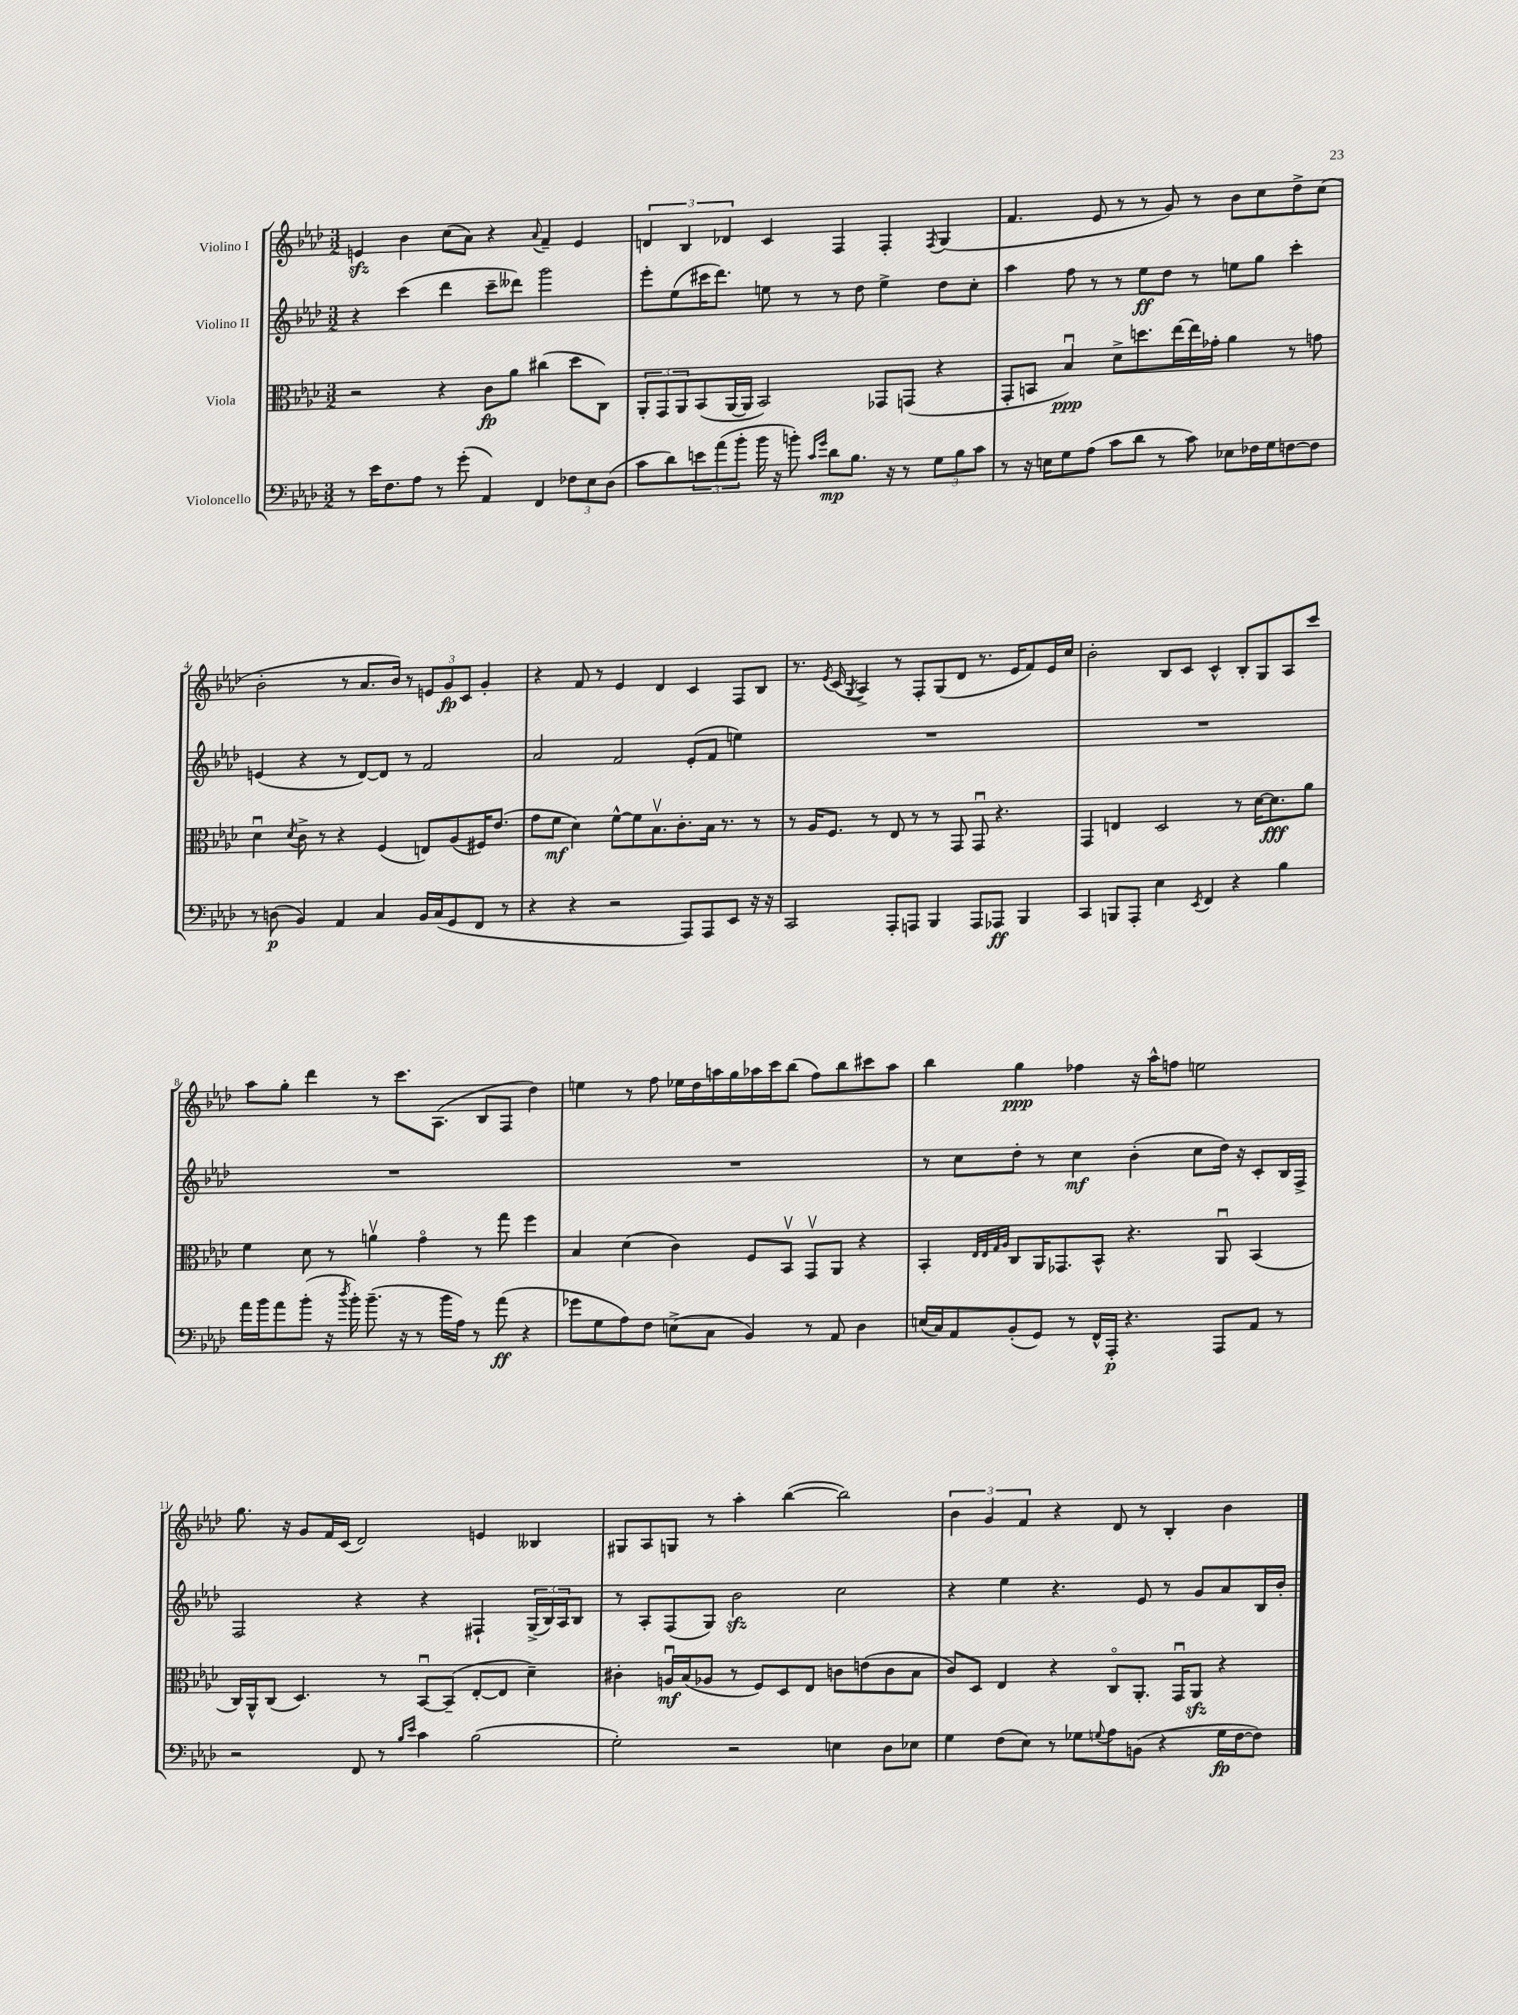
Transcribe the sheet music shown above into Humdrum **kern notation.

**kern	**dynam	**kern	**dynam	**kern	**dynam	**kern	**dynam
*part4	*part4	*part3	*part3	*part2	*part2	*part1	*part1
*staff4	*staff4	*staff3	*staff3	*staff2	*staff2	*staff1	*staff1
*I"Violoncello	*	*I"Viola	*	*I"Violino II	*	*I"Violino I	*
*clefF4	*	*clefC3	*	*clefG2	*	*clefG2	*
*k[b-e-a-d-]	*	*k[b-e-a-d-]	*	*k[b-e-a-d-]	*	*k[b-e-a-d-]	*
*M3/2	*	*M3/2	*	*M3/2	*	*M3/2	*
=1	=1	=1	=1	=1	=1	=1	=1
8r	.	2r	.	4r	.	4enzz/	.
16e-\KL	.	.	.	.	.	.	.
8.F\	.	.	.	.	.	.	.
.	.	.	.	(4ccc\	.	4b-\	.
8A-\J	.	.	.	.	.	.	.
8r	.	4r	.	4ddd-\	.	(8cc\L	.
(8g'\	.	.	.	.	.	8a-\J)	.
4AA-/)	.	8c\L	fp	8ccc~\L	.	4r	.
.	.	8a-\J	.	8ddd--X\J)	.	.	.
.	.	.	.	.	.	8qqa-/	.
4FF/	.	(4cc#X\	.	2ggg\	.	4f~/	.
12F-X\L	.	8dd-\L	.	.	.	4e/	.
12E-\	.	.	.	.	.	.	.
.	.	8C\J)	.	.	.	.	.
(12D-\J	.	.	.	.	.	.	.
=2	=2	=2	=2	=2	=2	=2	=2
8c\L	.	12AA-'/L	.	8eee-'\L	.	6dn/	.
.	.	12GG/	.	.	.	.	.
8d-\)	.	.	.	(8ee-\	.	.	.
.	.	12AA-/	.	.	.	6B-/	.
12en\	.	(8BB-/	.	16ccc#X\K	.	.	.
.	.	.	.	8.ddd-\J)	.	.	.
(12a-\	.	.	.	.	.	6d-X/	.
.	.	[16AA-/L	.	.	.	.	.
12b-'\J	.	.	.	.	.	.	.
.	.	16AA-/JJ]	.	.	.	.	.
16b-\	.	2BB-/)	.	8een\	.	4c/	.
16r	.	.	.	.	.	.	.
8bn'\)	.	.	.	8r	.	.	.
16qqc/LL	.	.	.	.	.	.	.
16qqg/JJ	.	.	.	.	.	.	.
8d-\L	mp	.	.	8r	.	4F/	.
8.B-\J	.	.	.	8dd-\	.	.	.
.	.	8GG-X/L	.	4ee^\	.	4F'/	.
16r	.	.	.	.	.	.	.
8r	.	(8GGn/J	.	.	.	.	.
.	.	.	.	.	.	8qF/	.
12G\L	.	4r	.	8dd-\L	.	(4G/	.
12B-\	.	.	.	.	.	.	.
.	.	.	.	8cc'\J	.	.	.
12c\J	.	.	.	.	.	.	.
=3	=3	=3	=3	=3	=3	=3	=3
8r	.	8GG'/L	.	4aa-\	.	4.f/	.
16r	.	8BBn/J	.	.	.	.	.
16En\KL	.	.	.	.	.	.	.
8G\	.	4B-u/)	ppp	8ff\	.	.	.
(8A-\J	.	.	.	8r	.	8e-/	.
8c\L	.	8d-^\L	.	8r	.	8r	.
8d-\J	.	8.ddn\	.	8ee-\L	ff	8r	.
8r	.	.	.	8dd-\J	.	8g/)	.
.	.	[16ee-\L	.	.	.	.	.
8c\)	.	16ee-\]	.	8r	.	8r	.
.	.	16g-X'\JJ	.	.	.	.	.
8E-X\L	.	4a-\	.	8een\L	.	8b-\L	.
16F-X\L	.	.	.	8gg\J	.	8cc\	.
16G\J	.	.	.	.	.	.	.
[8Fn\	.	8r	.	4ccc'\	.	8dd-^\	.
8F\J]	.	8gn\	.	.	.	(8cc\J	.
!!LO:LB:g=z
=4	=4	=4	=4	=4	=4	=4	=4
8r	.	4d-u\	.	(4en/	.	2b-'\	.
(8Dn\	p	.	.	.	.	.	.
.	.	8qd-/	.	.	.	.	.
4BB-/)	.	8c^\	.	4r	.	.	.
.	.	8r	.	.	.	.	.
4AA-/	.	4r	.	8r	.	8r	.
.	.	.	.	[8d-/L)	.	8.a-/L	.
4C/	.	(4F/	.	8d-/J]	.	.	.
.	.	.	.	.	.	16b-/Jk)	.
.	.	.	.	8r	.	8r	.
16BB-/LL	.	8En/L)	.	2f/	.	12en/L	.
(16C/J	.	.	.	.	.	.	.
.	.	.	.	.	.	12g/	fp
8GG/	.	(8A-/	.	.	.	.	.
.	.	.	.	.	.	12c/J	.
8FF/J	.	16F#X/K)	.	.	.	4g'/	.
.	.	(8.e-/J	.	.	.	.	.
8r	.	.	.	.	.	.	.
=5	=5	=5	=5	=5	=5	=5	=5
4r	.	8g\L	.	2a-/	.	4r	.
.	.	8f\J	mf	.	.	.	.
4r	.	4d-\)	.	.	.	8f/	.
.	.	.	.	.	.	8r	.
2r	.	[8f^^\L	.	2f/	.	4e-/	.
.	.	8f\]	.	.	.	.	.
.	.	8.B-v\	.	.	.	4d-/	.
.	.	8.c'\	.	.	.	.	.
8AAA-/L)	.	.	.	(8e-'/L	.	4c/	.
8AAA-/	.	16B-\Jk	.	8f/J	.	.	.
.	.	8.r	.	.	.	.	.
8EE-/J	.	.	.	4een\)	.	8F/L	.
16r	.	8r	.	.	.	8B-/J	.
16r	.	.	.	.	.	.	.
=6	=6	=6	=6	=6	=6	=6	=6
2CC/	.	8r	.	1.r	.	8.r	.
.	.	16A-/KL	.	.	.	.	.
.	.	.	.	.	.	8qe-/	.
.	.	8.F/J	.	.	.	(16c/	.
.	.	.	.	.	.	8qG/	.
.	.	.	.	.	.	4A-^/)	.
.	.	8r	.	.	.	.	.
8AAA-'/L	.	8E-/	.	.	.	8r	.
8AAAn/J	.	8r	.	.	.	8F'/L	.
4BBB-/	.	8r	.	.	.	(8G/	.
.	.	8GG/	.	.	.	8d-/J	.
8AAA/L	.	8GGu/	.	.	.	8.r	.
8AAA-X/J	ff	4.r	.	.	.	.	.
.	.	.	.	.	.	16e-/KL	.
4BBB-/	.	.	.	.	.	8f/)	.
.	.	.	.	.	.	16e-/L	.
.	.	.	.	.	.	16cc/JJ	.
=7	=7	=7	=7	=7	=7	=7	=7
4CC/	.	4GG/	.	1.r	.	2b-'\	.
8BBBn/L	.	4En/	.	.	.	.	.
8AAA-'/J	.	.	.	.	.	.	.
4E-\	.	2D-/	.	.	.	8B-/L	.
.	.	.	.	.	.	8c/J	.
8qEE-/	.	.	.	.	.	.	.
4FF/	.	.	.	.	.	4c^^/	.
4r	.	8r	.	.	.	8B-'/L	.
.	.	[16d-\KL	.	.	.	8G/	.
.	.	8.d-\]	fff	.	.	.	.
4B-\	.	.	.	.	.	8A-/	.
.	.	8a-\J	.	.	.	8ccc/J	.
!!LO:LB:g=z
=8	=8	=8	=8	=8	=8	=8	=8
16a-\LL	.	4f\	.	1.r	.	8aa-\L	.
16b-\J	.	.	.	.	.	.	.
8a-\	.	.	.	.	.	8gg'\J	.
(8b-'\J	.	8d-\	.	.	.	4ddd-\	.
16r	.	8r	.	.	.	.	.
8qdd-/	.	.	.	.	.	.	.
16b-'\)	.	.	.	.	.	.	.
(8.b-~\	.	4anv\	.	.	.	8r	.
.	.	.	.	.	.	8.ccc\L	.
16r	.	.	.	.	.	.	.
8r	.	4g\	.	.	.	.	.
.	.	.	.	.	.	(8.A-\J	.
16b-\LL	.	.	.	.	.	.	.
16A-\JJ)	.	.	.	.	.	.	.
8r	.	8r	.	.	.	8B-/L	.
(8a-\	ff	8gg\	.	.	.	8F/J	.
4r	.	4ff\	.	.	.	4dd-\)	.
=9	=9	=9	=9	=9	=9	=9	=9
8g-X\L	.	4B-/	.	1.r	.	4een\	.
8G\	.	.	.	.	.	.	.
8A-\)	.	(4d-\	.	.	.	8r	.
8F\J	.	.	.	.	.	8ff\	.
(8En^\L	.	4c\)	.	.	.	16ee-X\LL	.
.	.	.	.	.	.	16dd-\	.
8C\J	.	.	.	.	.	16aan\	.
.	.	.	.	.	.	16gg\	.
4BB-/)	.	8F/L	.	.	.	16aa-X\	.
.	.	.	.	.	.	16ccc\J	.
.	.	8BB-v/J	.	.	.	(8bb-\J	.
8r	.	8GGv/L	.	.	.	8ff\L)	.
8AA-/	.	8AA-/J	.	.	.	8bb-\	.
4D-\	.	4r	.	.	.	8ccc#X\	.
.	.	.	.	.	.	8aa-\J	.
=10	=10	=10	=10	=10	=10	=10	=10
(16En/LL	.	4BB-'/	.	8r	.	4bb-\	.
16C/J)	.	.	.	.	.	.	.
8AA-/	.	.	.	8cc\L	.	.	.
.	.	32qqE-/LLL	.	.	.	.	.
.	.	32qqE-/	.	.	.	.	.
.	.	32qqG/	.	.	.	.	.
.	.	32qqA-/JJJ	.	.	.	.	.
(8BB-'/	.	8C/L	.	8dd-'\J	.	4gg\	ppp
8GG/J)	.	16AA-/K	.	8r	.	.	.
.	.	8.GG-X/	.	.	.	.	.
8r	.	.	.	4cc\	mf	4ff-X\	.
16FF^^/LL	.	8BB-^^/J	.	.	.	.	.
16AAA-'/JJ	p	.	.	.	.	.	.
4.r	.	4.r	.	(4b-'\	.	16r	.
.	.	.	.	.	.	16aa-^^\KL	.
.	.	.	.	.	.	8ffn\J	.
.	.	.	.	8cc\L	.	2een\	.
8AAA-/L	.	8AA-u/	.	16dd-\Jk)	.	.	.
.	.	.	.	16r	.	.	.
8AA-/J	.	(4BB-/	.	8c'/L	.	.	.
8r	.	.	.	16B-/L	.	.	.
.	.	.	.	16F^/JJ	.	.	.
!!LO:LB:g=z
=11	=11	=11	=11	=11	=11	=11	=11
2r	.	16C/LL)	.	2F/	.	8.gg\	.
.	.	16AA-^^/J	.	.	.	.	.
.	.	(8C/J	.	.	.	.	.
.	.	.	.	.	.	16r	.
.	.	4.D-/)	.	.	.	8g/L	.
.	.	.	.	.	.	16f/L	.
.	.	.	.	.	.	(16c/JJ	.
8FF/	.	.	.	4r	.	2d-/)	.
8r	.	8r	.	.	.	.	.
16qqB-/LL	.	.	.	.	.	.	.
16qqe-/JJ	.	.	.	.	.	.	.
4c\	.	[8BB-u/L	.	4r	.	.	.
.	.	(8BB-~/J]	.	.	.	.	.
(2B-\	.	[8E-'/L	.	4F#X`/	.	4en/	.
.	.	8E-/J]	.	.	.	.	.
.	.	4d-~\)	.	(24G^/LL	.	4B--X/	.
.	.	.	.	24B-/)	.	.	.
.	.	.	.	24A-/J	.	.	.
.	.	.	.	8B-/J	.	.	.
=12	=12	=12	=12	=12	=12	=12	=12
2G'\)	.	4c#X'\	.	8r	.	8G#X/L	.
.	.	.	.	8A-'/L	.	8A-/	.
.	.	16Anu/LL	mf	(8F/	.	8Gn/J	.
.	.	(16B-/J	.	.	.	.	.
.	.	8A-X/J	.	8G/J)	.	8r	.
2r	.	8r	.	2b-zz\	.	4aa-'\	.
.	.	8F/L)	.	.	.	.	.
.	.	8D-/	.	.	.	([4bb-\	.
.	.	8E-/J	.	.	.	.	.
4En\	.	8cn\L	.	2cc\	.	2bb-\])	.
.	.	(8en\	.	.	.	.	.
8D-\L	.	8c\	.	.	.	.	.
8E-X\J	.	8B-\J	.	.	.	.	.
=13	=13	=13	=13	=13	=13	=13	=13
4G\	.	8c/L)	.	4r	.	6b-\	.
.	.	8D-/J	.	.	.	.	.
.	.	.	.	.	.	6g/	.
(8F\L	.	4E-/	.	4ee-\	.	.	.
.	.	.	.	.	.	6f/	.
8E-\J)	.	.	.	.	.	.	.
8r	.	4r	.	4.r	.	4r	.
8G-X\L	.	.	.	.	.	.	.
8qqGn/	.	.	.	.	.	.	.
8A-\	.	8C/L	.	.	.	8d-/	.
(8BBn\J	.	8.AA-'/J	.	8e-/	.	8r	.
4r	.	.	.	8r	.	4B-'/	.
.	.	16GGu/KL	.	.	.	.	.
.	.	8AA-zz/J	.	8g/L	.	.	.
16G\LL	fp	4r	.	8a-/	.	4b-\	.
[16F\J	.	.	.	.	.	.	.
8F\J])	.	.	.	16B-/L	.	.	.
.	.	.	.	16b-'/JJ	.	.	.
==	==	==	==	==	==	==	==
*-	*-	*-	*-	*-	*-	*-	*-
